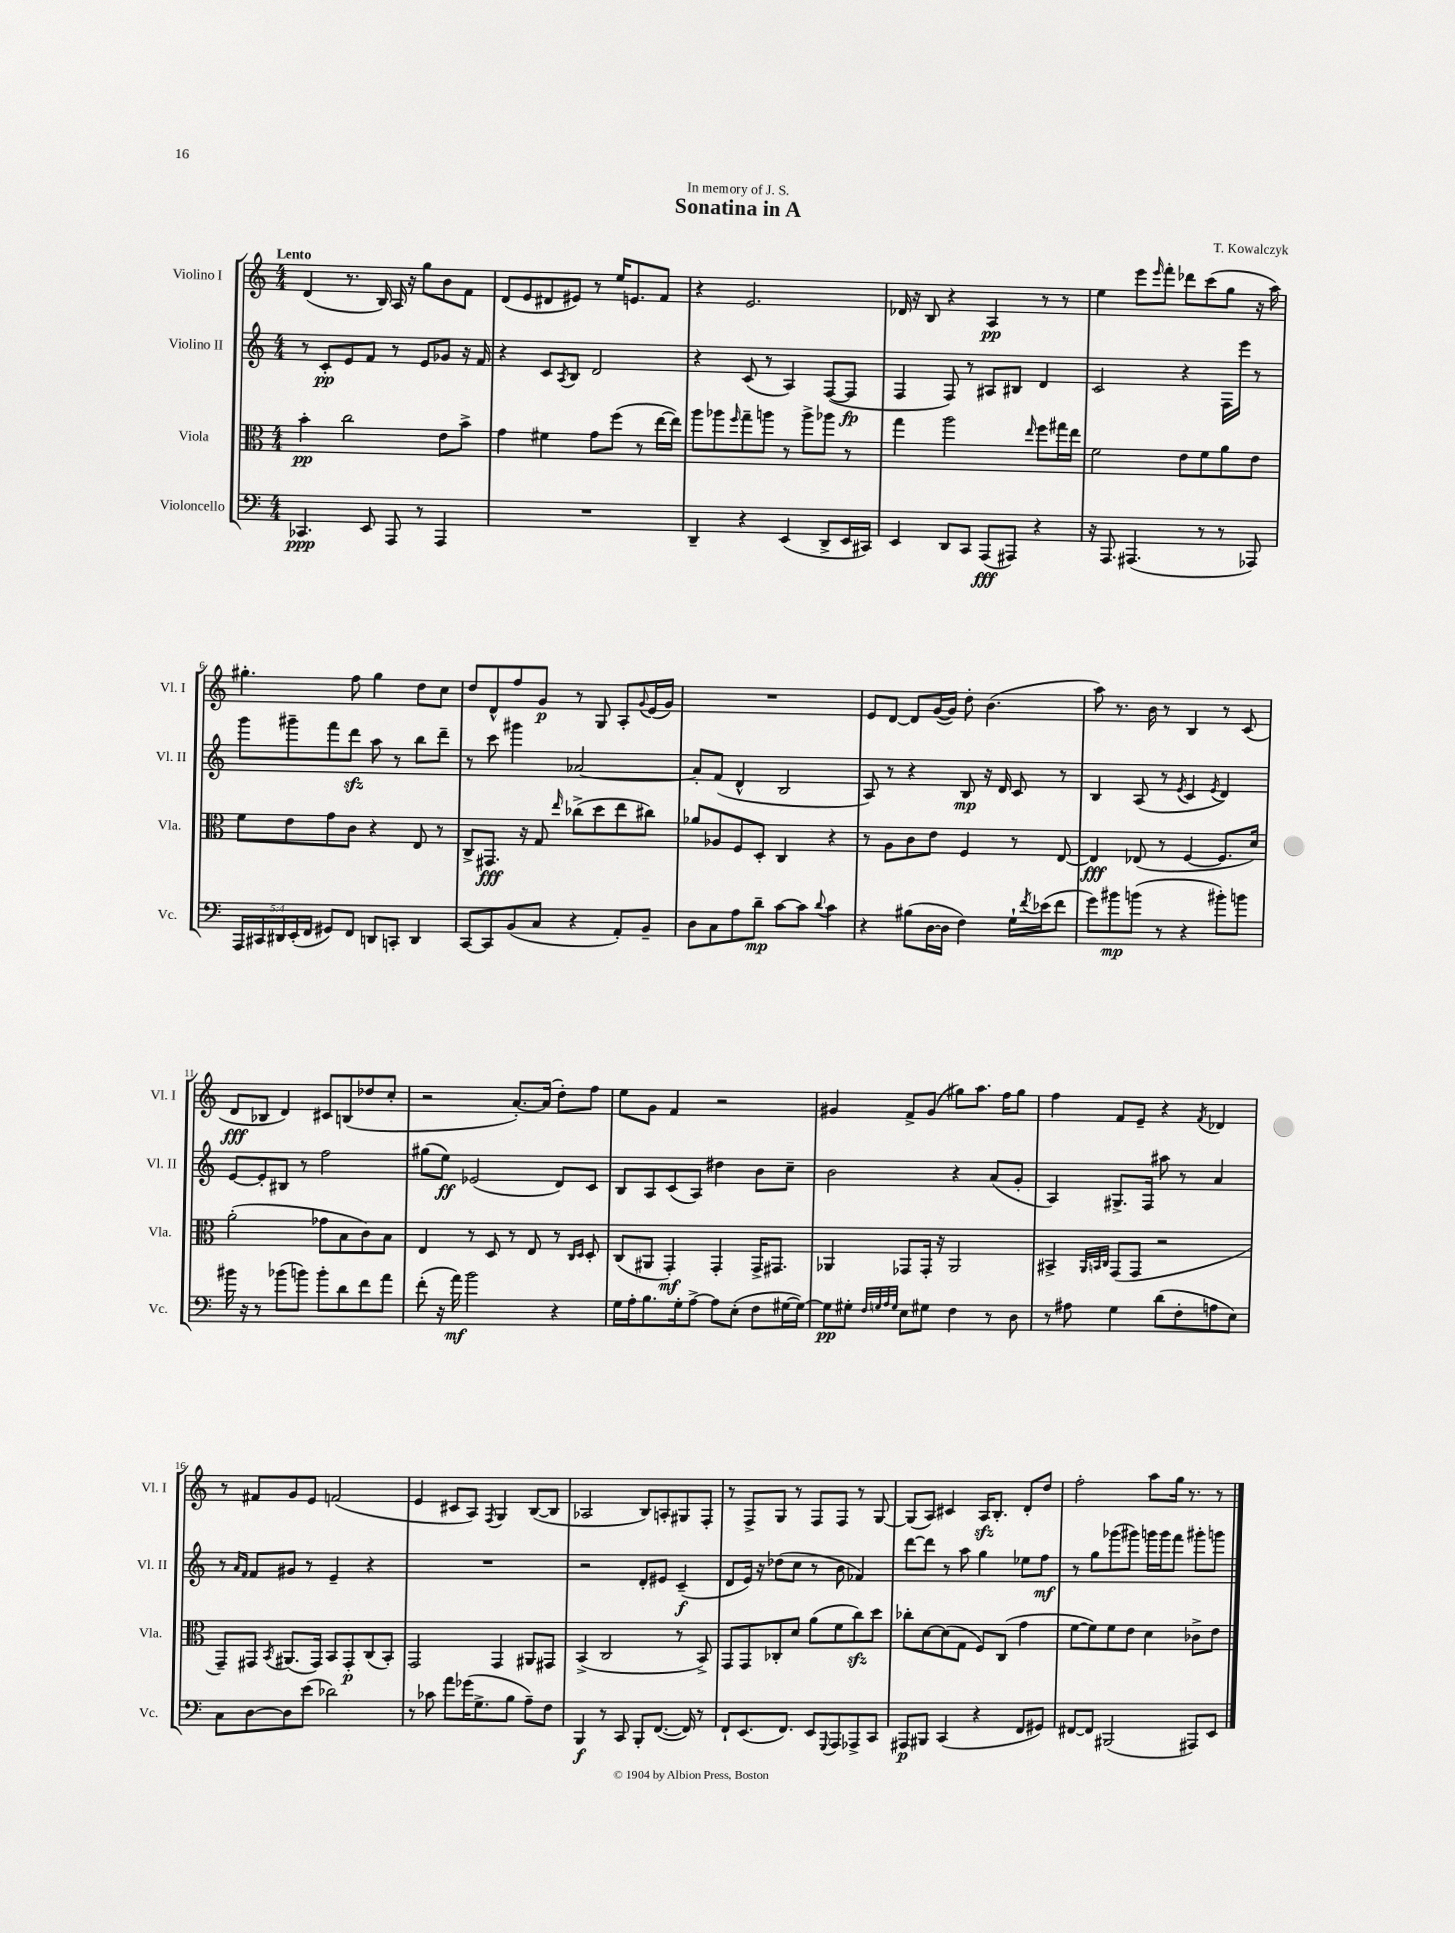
\header { title = "Sonatina in A" composer = "T. Kowalczyk" dedication = "In memory of J. S." }
<<
\new StaffGroup <<
\new Staff = "s0" \with { instrumentName = "Violino I" shortInstrumentName = "Vl. I" } {
    \clef treble \key c \major \numericTimeSignature \time 4/4 \tempo "Lento"
    d'4( r8. b16) a16 r16 g''8 b'8 f'8 |
    d'8( e'8 dis'8 eis'8) r8 e''16 e'8. f'8 |
    r4 e'2. |
    des'16 r16 b8 r4 a4\pp r8 r8 |
    e''4 e'''8 \grace { e'''16 } f'''8-. des'''8 c'''8( g''8 r16 a''16) |
    gis''4.-. f''8 gis''4 d''8 c''8 |
    d''8 d'8-^ f''8 g'8\p r8 g8 a8-. \appoggiatura { g'8 } e'16( g'16) |
    R1 |
    e'8 d'8~ d'8 g'16~( g'16) d''8-. b'4.( |
    a''8) r8. b'16 r8 b4 r8 c'8( |
    d'8\fff bes8 d'4) cis'8 b8( des''8 c''8-. |
    r2 a'8.~-.) a'16( d''8-.) f''8 |
    e''8 g'8 f'4 r2 |
    gis'4 f'8-> gis'8( gis''8) a''8. f''16 gis''8 |
    f''4 f'8 e'8-- r4 \acciaccatura { f'8 } des'4 |
    r8 fis'8 g'8 e'8 f'2( |
    e'4 cis'8 a8) \acciaccatura { f8 } g4 b8~( b8 |
    aes2 b8) a8-. gis8 f8-. |
    r8 f8-> g8 r8 f8 f8 r8 g8~ |
    g8( a8) cis'4 a16\sfz b8.-. d'8-. d''8 |
    f''2-. a''8 g''16 r8. r8 \bar "|." |
}
\new Staff = "s1" \with { instrumentName = "Violino II" shortInstrumentName = "Vl. II" } {
    \clef treble \key c \major \numericTimeSignature \time 4/4
    r8 c'8-.\pp e'8 f'8 r8 e'8 ges'8 r16 f'16 |
    r4 c'8 \acciaccatura { a8 } b8 d'2 |
    r4 c'8( r8 a4) f8~( f8\fp |
    f4 f8) r8 ais8 bis8 d'4 |
    c'2 r4 f16 e'''16 r8 |
    g'''8 gis'''8-- f'''8 d'''8\sfz a''8 r8 b''8 d'''8-- |
    r8 c'''8 gis'''4 aes'2~ |
    aes'8-. f'8( d'4-^ b2 |
    a8) r8 r4 b8\mp r16 d'16 c'8 r8 |
    b4 a8( r8 \acciaccatura { e'8 } c'4 \acciaccatura { e'8 } d'4) |
    e'8~ e'8-. bis8 r8 f''2 |
    gis''8( e''8\ff) ees'2( d'8) c'8 |
    b8 a8 c'8( a8) dis''4 b'8 c''8-- |
    b'2 r4 a'8( g'8-. |
    a4) gis8.-> f16 ais''8 r8 a'4 |
    r8 \grace { a'16 f'16 } f'8 gis'8 r8 e'4-- r4 |
    R1 |
    r2 d'8-. eis'8 c'4--\f( |
    d'8 e'16) r16 des''8( c''8 r8 b'8 fes'4) |
    d'''8~ d'''8 r8 a''8 g''4 ees''8 f''8\mf |
    r8 g''8 ges'''8( gis'''8) g'''16 g'''16 f'''8 gis'''8-. g'''8 \bar "|." |
}
\new Staff = "s2" \with { instrumentName = "Viola" shortInstrumentName = "Vla." } {
    \clef alto \key c \major \numericTimeSignature \time 4/4
    b'4-.\pp c''2 e'8 b'8-> |
    g'4 fis'4 g'8 f''8( r8 e''16~ e''16) |
    a''8 aes''8 \grace { f''16 } g''8-- a''8 r8 a''8-> aes''8 r8 |
    g''4 a''2 \grace { e''16 } f''8 gis''16 e''16 |
    f'2 e'8 f'8 a'8 e'8 |
    f'8 e'8 g'8 c'8 r4 e8 r8 |
    c8-> gis,8.\fff r16 g8 \grace { e''16 } ces''8->( d''8 e''8 cis''8) |
    aes'8 aes8 f8 d8-. c4 r4 |
    r8 a8 c'8 e'8 f4 r8 e8~ |
    e4\fff ees8( r8 f4~ f8. d'16) |
    a'2-.( ges'8 b8 c'8) b8 |
    e4 r8 d8 r8 e8 r8 \grace { c16 d16 } d8-. |
    c8( ais,8 g,4-.\mf) g,4-. g,16-> gis,8. |
    aes,4 ges,8 ges,16-. r16 aes,2 |
    bis,4-> \grace { a,32 b,32 c32 } g,8( g,8 r2 |
    g,8--) gis,8 \acciaccatura { b,8 } ais,8.( gis,16) b,8 gis,8-.\p c8( b,8-.) |
    g,2 g,4 ais,8 gis,8 |
    b,4->( c2 r8 b,8->) |
    g,8 g,8 ces8-. d'8 a'8( f'8 c''8\sfz) d''8 |
    ces''8-. d'8~ d'8( g8 f8) c8( g'4 |
    f'8~ f'8) f'8 e'8 d'4 ces'8-> e'8 \bar "|." |
}
\new Staff = "s3" \with { instrumentName = "Violoncello" shortInstrumentName = "Vc." } {
    \clef bass \key c \major \numericTimeSignature \time 4/4 \override Staff.TupletNumber.text = #tuplet-number::calc-fraction-text
    ces,4.\ppp e,8 a,,8 r8 a,,4 |
    R1 |
    d,4-- r4 e,4( d,8-> e,16 cis,16) |
    e,4 d,8 c,8 a,,8\fff( ais,,8) r4 |
    r16 a,,8. ais,,4.( r8 r8 aes,,8) |
    \tuplet 5/4 { a,,16 cis,16 dis,16 e,16-.( f,16 } gis,8) f,8 d,8 c,8-. d,4 |
    c,8~ c,8 b,8( c8 r4 a,8-.) b,8-- |
    d8 c8 a8 d'8--\mp c'8~ c'8 \appoggiatura { d'8 } c'4 |
    r4 bis8( d16~ d16 f4) g16-! \acciaccatura { f'8 } ees'16( f'8 |
    g'8) bis'8\mp b'8( r8 r4 bis'8-.) b'8 |
    bis'16 r16 r8 bes'8( b'8) b'8-. d'8 f'8 a'8 |
    f'8-.( r16 a'16\mf) b'2 r4 |
    g16 a16-. b8. g16-. a8~-> a8 e8-.( f8 gis16~ gis16~) |
    gis8\pp gis8-. \grace { f32 g32 a32 g32 } e8 gis8 f4 r8 d8 |
    r8 ais8 g4 d'8( f8-. a8 e8) |
    c8 d8~ d8 e'8( des'2) |
    r8 ces'8 a'8 ges'16( g8.-> b8 a8--) f8 |
    b,,4\f r8 c,8 b,,8-. f,8.~( f,16) r8 |
    f,8-! e,8.( f,8.) e,8 \appoggiatura { g,,8 } a,,8 aes,,8-> c,8 |
    ais,,8\p bis,,8 c,4( r4 f,8 gis,8) |
    fis,8~ fis,8 bis,,2( ais,,8) e,8 \bar "|." |
}
>>
>>
